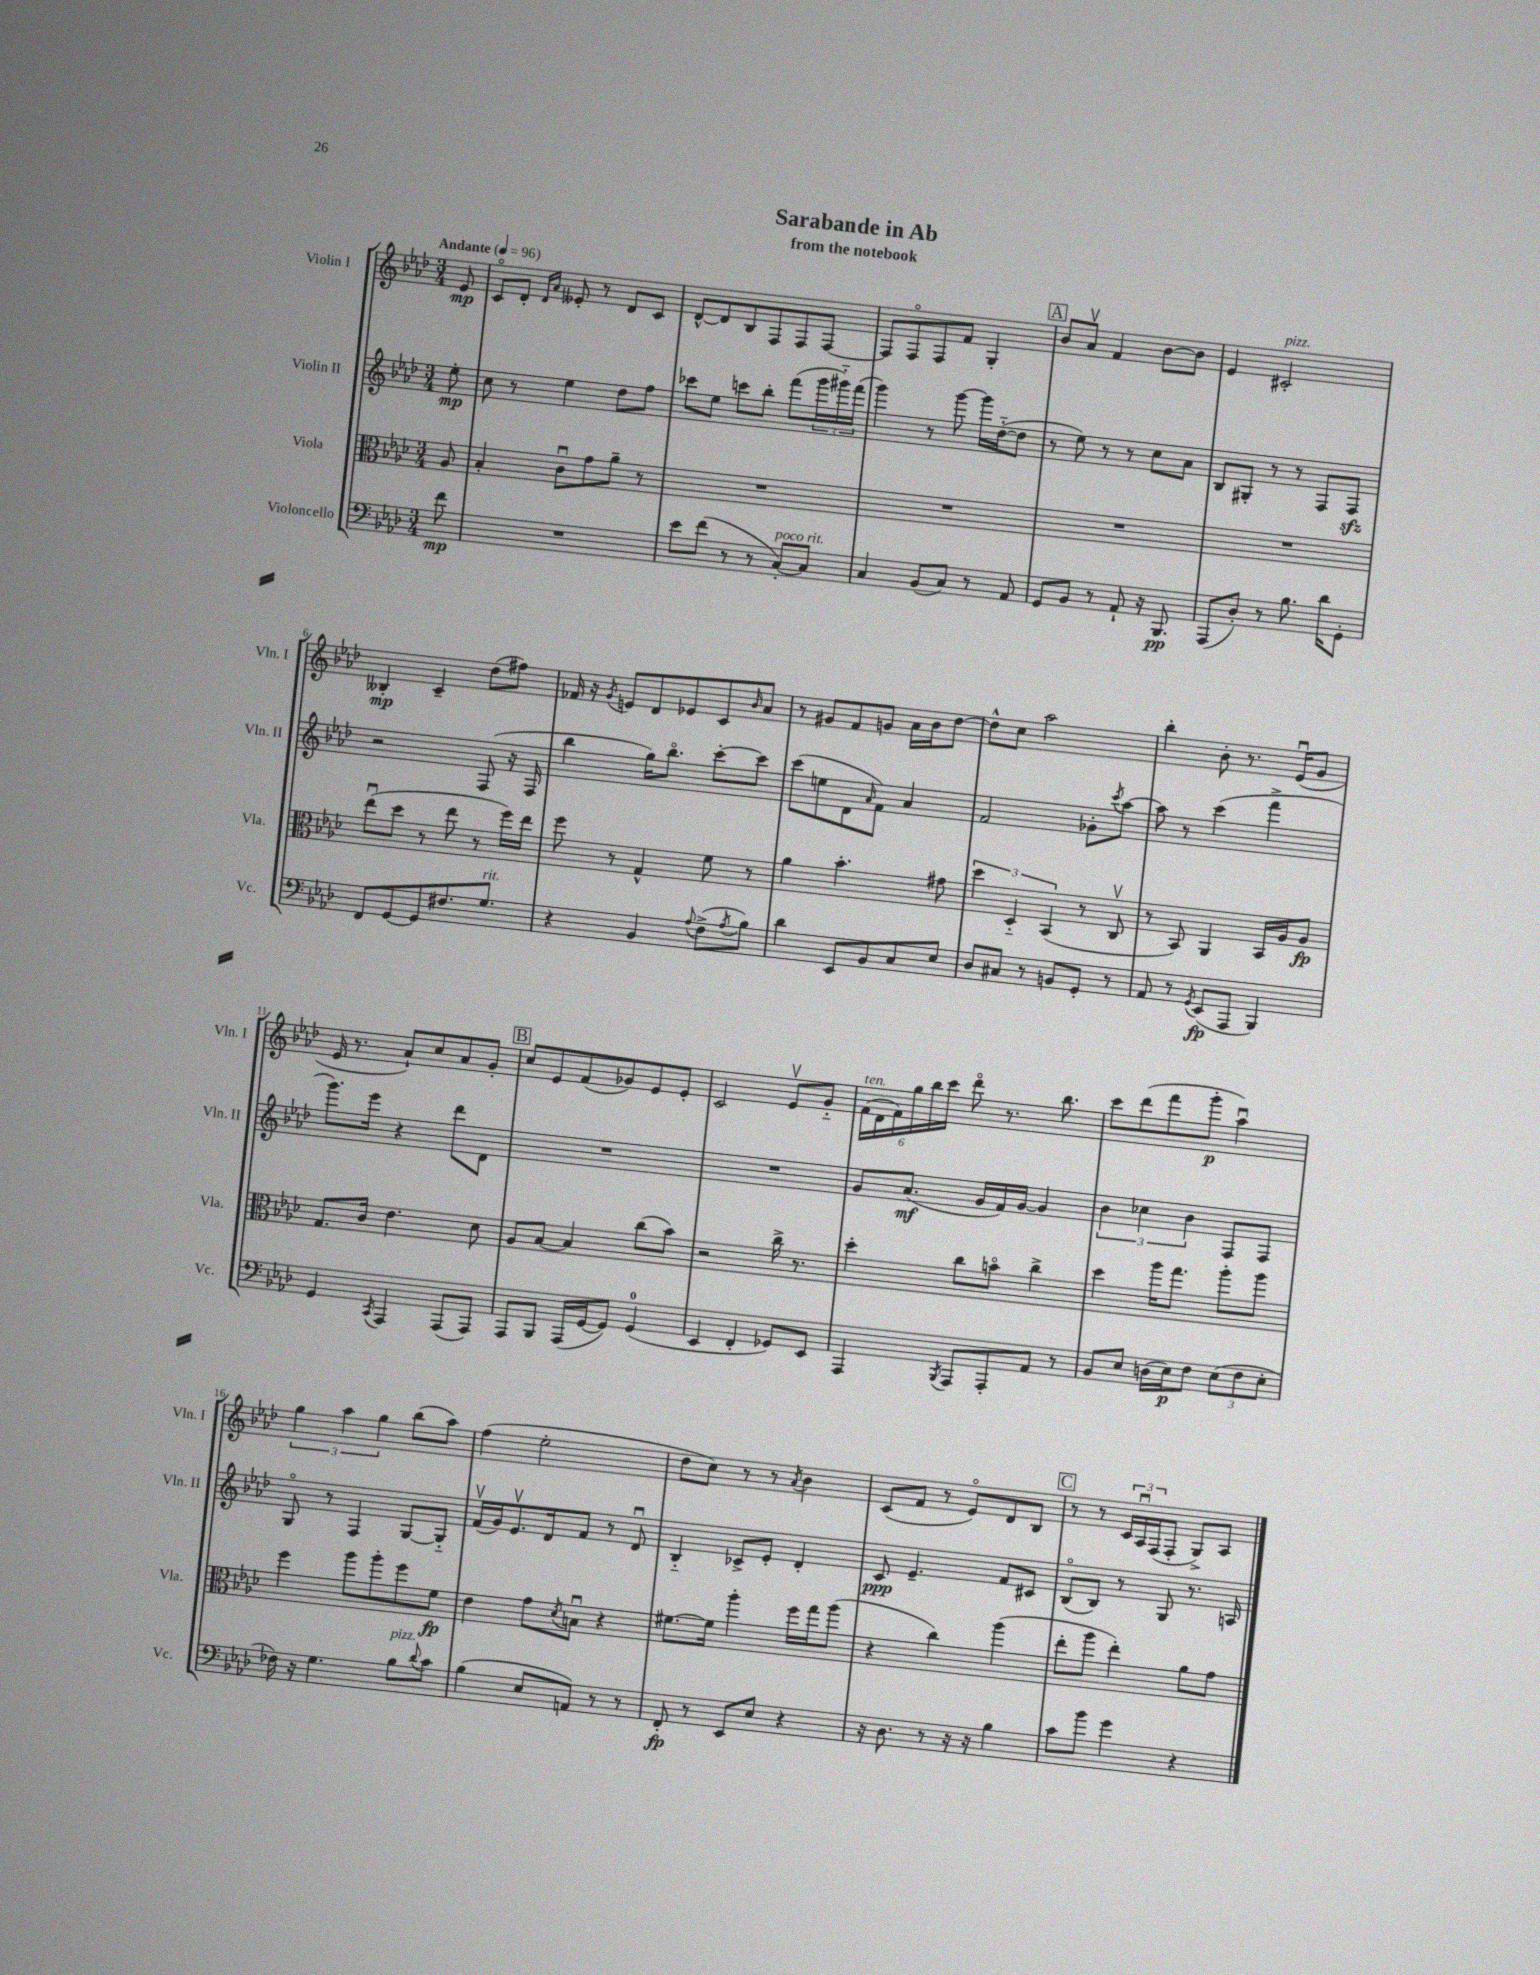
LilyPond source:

\header { title = "Sarabande in Ab" subtitle = "from the notebook" }
<<
\new StaffGroup <<
\new Staff = "s0" \with { instrumentName = "Violin I" shortInstrumentName = "Vln. I" } {
    \clef treble \key aes \major \numericTimeSignature \time 3/4 \partial 8 \tempo "Andante" 4 = 96
    ees'8\mp |
    c'8\flageolet des'8-. \grace { des'16 aes'16 } eeses'8-. r8 des'8 c'8 |
    des'8~-^ des'8 bes8 f8 f8 f8~ |
    f8 f8\flageolet f8 f'8 g4-. |
    \mark \markup { \box "A" } bes'8 aes'8\upbow f'4 bes'8~ bes'8 |
    ees'4 cis'2-.^\markup { \italic "pizz." } |
    beses4-.\mp c'4-- des''8( fis''8) |
    fes'16 r16 \acciaccatura { g'8 } e'8 des'8 ees'8 c'8 \grace { bes'16 } aes'8 |
    r8 gis'8 f'8 g'8 aes'16 bes'16 des''8~ |
    des''8-^ c''8 aes''2 |
    bes''4-. bes'8-. r8. ees'16\downbow( g'8 |
    ees'16 r8. aes'8-!) c''8 aes'8 g'8-. |
    \mark \markup { \box "B" } c''8 ees'8 f'8( ges'8) ees'8 ees'8-. |
    c'2 ees'8\upbow g'8-_ |
    \tuplet 6/4 { f'16^\markup { \italic "ten." }( des'16 f'16) g''16 bes''16 c'''16 } des'''8\flageolet r8. bes''8. |
    c'''8 des'''8( f'''8 g'''8-.\p aes''4\downbow) |
    \tuplet 3/2 { g''4 aes''4 g''4 } bes''8( aes''8) |
    f''4( ees''2-. |
    des''8 c''8) r8 r8 \acciaccatura { aes'8 } bes'4 |
    c'8( f'8 r8 ees'8\flageolet) des'8 bes8 |
    \mark \markup { \box "C" } r8 r8 \tuplet 3/2 { c'16 aes16\downbow f16( } f8-. g8->) aes8 \bar "|." |
}
\new Staff = "s1" \with { instrumentName = "Violin II" shortInstrumentName = "Vln. II" } {
    \clef treble \key aes \major \numericTimeSignature \time 3/4 \partial 8
    ees''8-.\mp |
    c''8 r8 ees''4 des''8 f''8 |
    ces'''8 ees''8 c'''8 bes''8-. f'''8( \tuplet 3/2 { g'''16 gis'''16-_) f'''16( } |
    g'''4) r8 g'''8~ g'''16 des''16~-_( des''8 |
    \mark \markup { \box "A" } r8 ees''8) r8 r8 c''8 aes'8 |
    bes8 gis8-. r8 r8 f8 f8\sfz |
    r2 f8( r16 f16 |
    bes''4 g''16) bes''8.\flageolet c'''8~-. c'''8 |
    c'''8( e''8 des'8 \grace { aes'16 } f'8) aes'4 |
    f'2 ges'8-. \acciaccatura { c'''8 } aes''8~ |
    aes''8 r8 c'''4( f'''4-> |
    g'''8.) ees'''16 r4 des'''8 des'8 |
    \mark \markup { \box "B" } R2. |
    R2. |
    g'8 aes'8.\mf( g'16 f'16) g'16~ g'4 |
    \tuplet 3/2 { bes'4 ces''4 bes'4 } f8 f8 |
    g8\flageolet r8 f4 g8~ g8-_ |
    f'16\upbow( g'16) ees'8.\upbow des'16 f'8 r8 des'8\downbow |
    bes4-_ ces'8-> ees'8-. des'4-. |
    c'8\ppp ees'4.-- f'8 cis'8 |
    \mark \markup { \box "C" } bes8\flageolet( bes8) r8 g8 r8. a16 \bar "|." |
}
\new Staff = "s2" \with { instrumentName = "Viola" shortInstrumentName = "Vla." } {
    \clef alto \key aes \major \numericTimeSignature \time 3/4 \partial 8
    aes8 |
    bes4-. c'8\downbow g'8 aes'8-- r8 |
    R2. |
    R2. |
    \mark \markup { \box "A" } R2. |
    R2. |
    ees''8\downbow( des''8 r8 ees''8 r8 f''16) ees''16 |
    f''8 r8 g4-^ f'8 r8 |
    aes'4 bes'4.-. gis'8 |
    \tuplet 3/2 { des''4 des4-_ bes,4( } r8 c8\upbow |
    r8 bes,8) aes,4 bes,16 aes16 aes8\fp |
    g8. c'16 ees'4. des'8 |
    \mark \markup { \box "B" } aes8 bes8~ bes4 c''8( bes'8) |
    r2 c''16-> r8. |
    des''4-. c''8 b'8\flageolet c''4-> |
    des''4 aes''16 g''8. aes''8-. aes''8 |
    f''4 aes''8 aes''8-. f''8 f'8\fp |
    ees'4 g'8 \acciaccatura { des'8 } b8\downbow r4 |
    fis'8.~ fis'16 aes''4-. f''16 g''16 aes''8( |
    r4 c''4) aes''4( |
    \mark \markup { \box "C" } ees''8-. aes''8 ees''4-.) aes'8 g'8 \bar "|." |
}
\new Staff = "s3" \with { instrumentName = "Violoncello" shortInstrumentName = "Vc." } {
    \clef bass \key aes \major \numericTimeSignature \time 3/4 \partial 8
    f'8\mp |
    R2. |
    ees'8 f'8( r8 r8 c8~-.^\markup { \italic "poco rit." }) c8 |
    c4 bes,8( c8) r8 aes,8 |
    \mark \markup { \box "A" } g,8 bes,8 r8 aes,8-! r16 bes,,8.\pp |
    aes,,8( des8-.) r8 bes8. des'16 g,8-. |
    f,8 g,8~ g,8 fis8. g8.^\markup { \italic "rit." } |
    r4 bes,4 \appoggiatura { aes8 } f8->( \acciaccatura { aes8 } bes8) |
    des'4 ees,8 bes,8 c8 ees8 |
    des8 cis8 r8 b,8 g,8-. r8 |
    aes,8 r8 \acciaccatura { g,8 } ees,8\fp( aes,,8 bes,,4) |
    g,4 \acciaccatura { c,8 } aes,,4 aes,,8( aes,,8) |
    \mark \markup { \box "B" } aes,,8 bes,,8 aes,,16( g,16~ g,8) g,4-0( |
    ees,4 f,4-. ges,8) ees,8 |
    aes,,4 \acciaccatura { bes,,8 } aes,,8 aes,,8-. aes,8 r8 |
    bes,8 ees8 d16( ees16\p) f8 \tuplet 3/2 { ees8( f8 ees8-. } |
    fes16) r16 g4. bes8^\markup { \italic "pizz." } \appoggiatura { des'8 } c'8 |
    bes4( ees8 a,8) r8 r8 |
    f,8-.\fp r8 ees,8 ees8 r4 |
    r16 des8. r8 r16 r16 bes4 |
    \mark \markup { \box "C" } c'8 bes'8 g'4 r4 \bar "|." |
}
>>
>>
